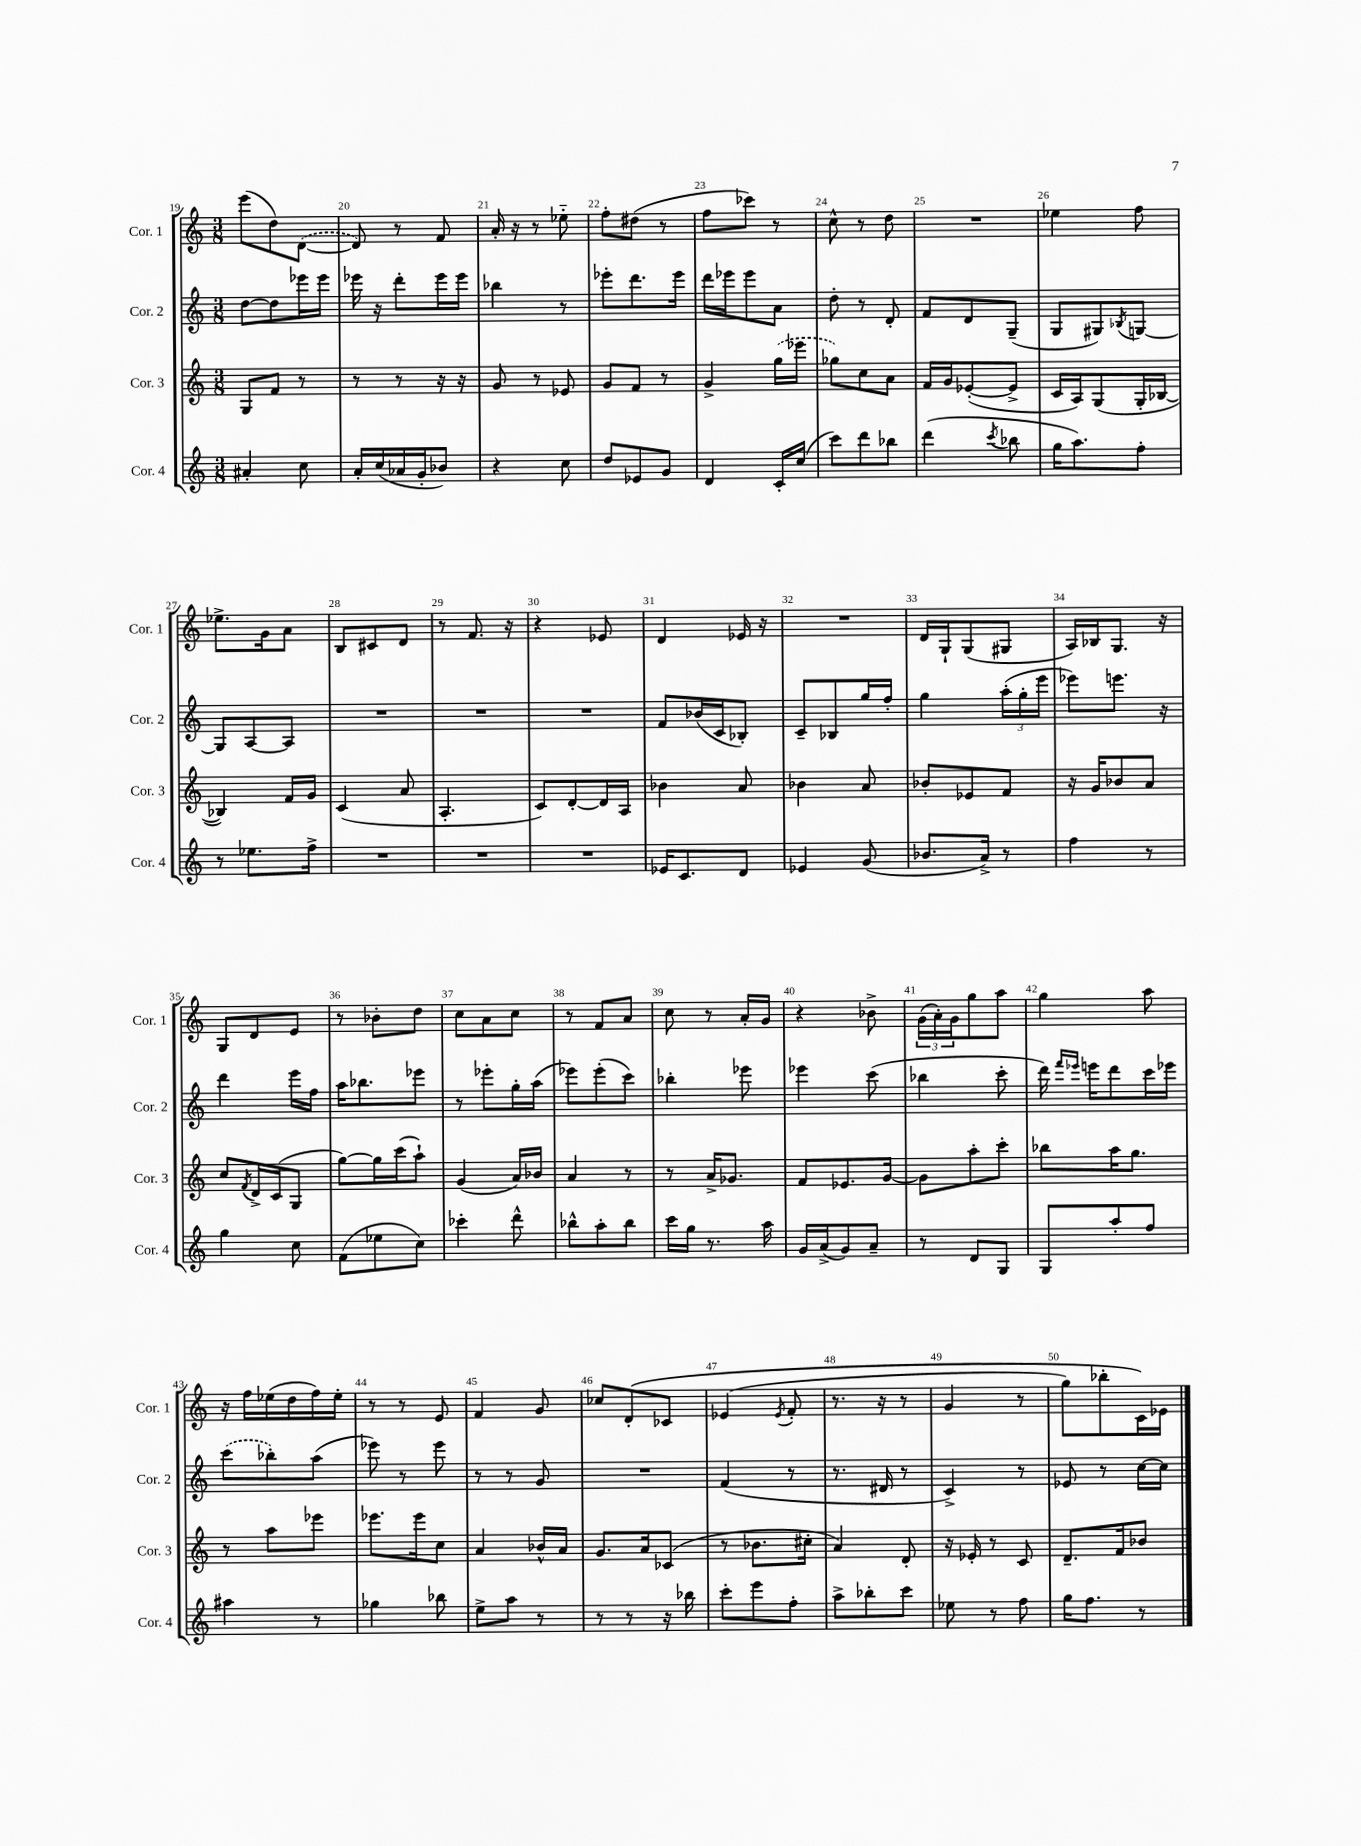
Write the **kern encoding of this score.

**kern	**kern	**kern	**kern
*part4	*part3	*part2	*part1
*staff4	*staff3	*staff2	*staff1
*I"Cor. 4	*I"Cor. 3	*I"Cor. 2	*I"Cor. 1
*I'Cor. 4	*I'Cor. 3	*I'Cor. 2	*I'Cor. 1
*clefG2	*clefG2	*clefG2	*clefG2
*k[]	*k[]	*k[]	*k[]
*M3/8	*M3/8	*M3/8	*M3/8
=19	=19	=19	=19
4a#X'/	8G/L	[8dd\L	(8eee\L
.	8f/J	8dd\]	8dd\)
8cc\	8r	16eee-X\L	([8d\J
.	.	16eee-\JJ	.
=20	=20	=20	=20
16a'/LL	8r	16eee-X\	8d/])
(16cc/	.	16r	.
16a-X/	8r	8ddd'\L	8r
16g'/J	.	.	.
8b-X/J)	16r	16eee-\L	8f/
.	16r	16eee-\JJ	.
=21	=21	=21	=21
4r	8g/	4bb-X\	16a'/
.	.	.	16r
.	8r	.	8r
8cc\	8e-X/	8r	8ee-X\
=22	=22	=22	=22
8dd/L	8g/L	8eee-X'\L	8ff'\L
8e-X/	8f/J	8.ddd\	(8dd#X\J
8g/J	8r	.	8r
.	.	16eee-\Jk	.
=23	=23	=23	=23
4d/	4g^/	16ddd\LL	8ff\L
.	.	16eee-X\J	.
.	.	8eee-\	8ccc-X\J)
16c'/LL	(16gg\LL	8a\J	8r
(16cc/JJ	16eee-X\JJ	.	.
=24	=24	=24	=24
8ccc\L)	8gg-X\L)	8dd'\	8cc^^\
8ddd\	8cc\	8r	8r
8bb-X\J	8a\J	8d'/	8dd\
=25	=25	=25	=25
(4ddd\	16f/LL	8f/L	4.r
.	16g/J	.	.
.	([8e-X'/	8d/	.
8qccc/	.	.	.
8bb-X\	8e-^/J]	(8G~/J	.
=26	=26	=26	=26
16gg\KL	16c/LL	8G/L	4ee-X\
8.aa\)	16A/J)	.	.
.	(8G/	8G#X/)	.
.	.	8qB-X/	.
8ff'\J	16G'/L	[8Gn/J	8ff\
.	[16B-X/JJ	.	.
!!LO:LB:g=z
=27	=27	=27	=27
8r	4B-X/])	8G/L]	8.ee-X^\L
8.ee-X\L	.	[8A/	.
.	.	.	16g\k
.	16f/LL	8A/J]	8a\J
16ff^\Jk	16g/JJ	.	.
=28	=28	=28	=28
4.r	(4c/	4.r	8B/L
.	.	.	8c#X/
.	8a/	.	8d/J
=29	=29	=29	=29
4.r	4.A'/	4.r	8r
.	.	.	8.f/
.	.	.	16r
=30	=30	=30	=30
4.r	8c/L)	4.r	4r
.	[8d'/	.	.
.	16d/L]	.	8e-X/
.	16A/JJ	.	.
=31	=31	=31	=31
16e-X/KL	4b-X\	8f/L	4d/
8.c/	.	.	.
.	.	(16b-X/L	.
.	.	16c/J	.
8d/J	8a/	8B-X'/J)	16e-X/
.	.	.	16r
=32	=32	=32	=32
4e-X/	4b-X\	8c~/L	4.r
.	.	8B-X/	.
(8g/	8a/	16gg/L	.
.	.	16ff'/JJ	.
=33	=33	=33	=33
8.b-X/L	8b-X'/L	4gg\	16d/LL
.	.	.	16G`/J
.	8e-X/	.	(8G/
16a^/Jk)	.	.	.
8r	8f/J	(24aa'\LL	8G#X/J
.	.	24gg'\	.
.	.	24eee\JJ	.
=34	=34	=34	=34
4ff\	16r	8eee-X\L)	16A/LL)
.	16g/KL	.	16B-X/J
.	8b-X/	8.eeen\J	8.G/J
8r	8a/J	.	.
.	.	16r	16r
!!LO:LB:g=z
=35	=35	=35	=35
4gg\	8cc/L	4ddd\	8G/L
.	8qf/	.	.
.	16d^/L	.	8d/
.	(16c/J	.	.
8cc\	8G/J	16eee\LL	8e/J
.	.	16ff\JJ	.
=36	=36	=36	=36
(8f\L	[8gg\L)	16aa\KL	8r
.	.	8.bb-X\	.
8ee-X\	16gg\L]	.	8b-X'\L
.	(16ccc\J	.	.
8cc\J)	8aa`\J)	8eee-X\J	8dd\J
=37	=37	=37	=37
4ccc-X'\	(4g/	8r	8cc\L
.	.	8eee-X'\L	8a\
8ddd^^\	16a/LL)	16gg'\L	8cc\J
.	16b-X/JJ	(16aa\JJ	.
=38	=38	=38	=38
8bb-X^^\L	4a/	8eee-X\L)	8r
8aa'\	.	(8eee-'\	8f/L
8bb-\J	8r	8ccc\J)	8a/J
=39	=39	=39	=39
16ccc\LL	8r	4bb-X'\	8cc\
16gg\JJ	.	.	.
8.r	16a^/KL	.	8r
.	8.g-X/J	.	.
.	.	8eee-X\	16a'/LL
16aa\	.	.	16g/JJ
=40	=40	=40	=40
16g/LL	8f/L	4eee-X\	4r
(16a^/J	.	.	.
8g/)	8.e-X/	.	.
8a~/J	.	(8ccc\	8b-X^\
.	[16g/Jk	.	.
=41	=41	=41	=41
8r	8g\L]	4bb-X\	(24g\LL
.	.	.	24a'\)
.	.	.	24g\J
8d/L	8aa'\	.	8gg\
8G/J	8ccc'\J	8ccc'\	8aa\J
=42	=42	=42	=42
8G/L	8bb-X\L	16ddd\)	4gg\
.	.	16qqfff/LL	.
.	.	16qqeee-X/JJ	.
.	.	16eeen\KL	.
8aa'/	16aa\K	8ddd\	.
.	8.gg\J	.	.
8ff/J	.	16ccc\L	8aa\
.	.	16eee-X\JJ	.
!!LO:LB:g=z
=43	=43	=43	=43
4aa#X\	8r	(8ccc\L	16r
.	.	.	16ff\LL
.	8aa\L	8bb-X'\)	(16ee-X\
.	.	.	16dd\
8r	8eee-X\J	(8aa\J	16ff\)
.	.	.	16ee-'\JJ
=44	=44	=44	=44
4gg-X\	8.eee-X\L	8eee-X\)	8r
.	.	8r	8r
.	16eee-\k	.	.
8bb-X\	8cc\J	8eee-\	8e/
=45	=45	=45	=45
8ee^\L	4a/	8r	4f/
8aa\J	.	8r	.
8r	16b-X^^/LL	8g/	8g/
.	16a/JJ	.	.
=46	=46	=46	=46
8r	8.g/L	4.r	8cc-X/L
8r	.	.	(8d'/
.	16a/k	.	.
16r	(8c-X/J	.	8c-X/J
16bb-X\	.	.	.
=47	=47	=47	=47
8ccc'\L	8r	(4f/	(4e-X/
8eee\	8.b-X\L	.	.
.	.	.	8qe-/
8ff'\J	.	8r	8f'/
.	16cc#X'\Jk	.	.
=48	=48	=48	=48
8aa^\L	4a/)	8.r	8.r
8bb-X'\	.	.	.
.	.	16d#X/	16r
8ccc\J	8d'/	8r	8r
=49	=49	=49	=49
8ee-X\	16r	4c^/)	4g/
.	16e-X'/	.	.
8r	8r	.	.
8ff\	8c/	8r	8r
=50	=50	=50	=50
16gg\KL	8.d~/L	8e-X/	8gg\L)
8.ff\J	.	.	.
.	.	8r	8bb-X'\
.	16f/k	.	.
8r	8b-X/J	[16cc\LL	16c\L)
.	.	16cc\JJ]	16e-X\JJ
==	==	==	==
*-	*-	*-	*-
